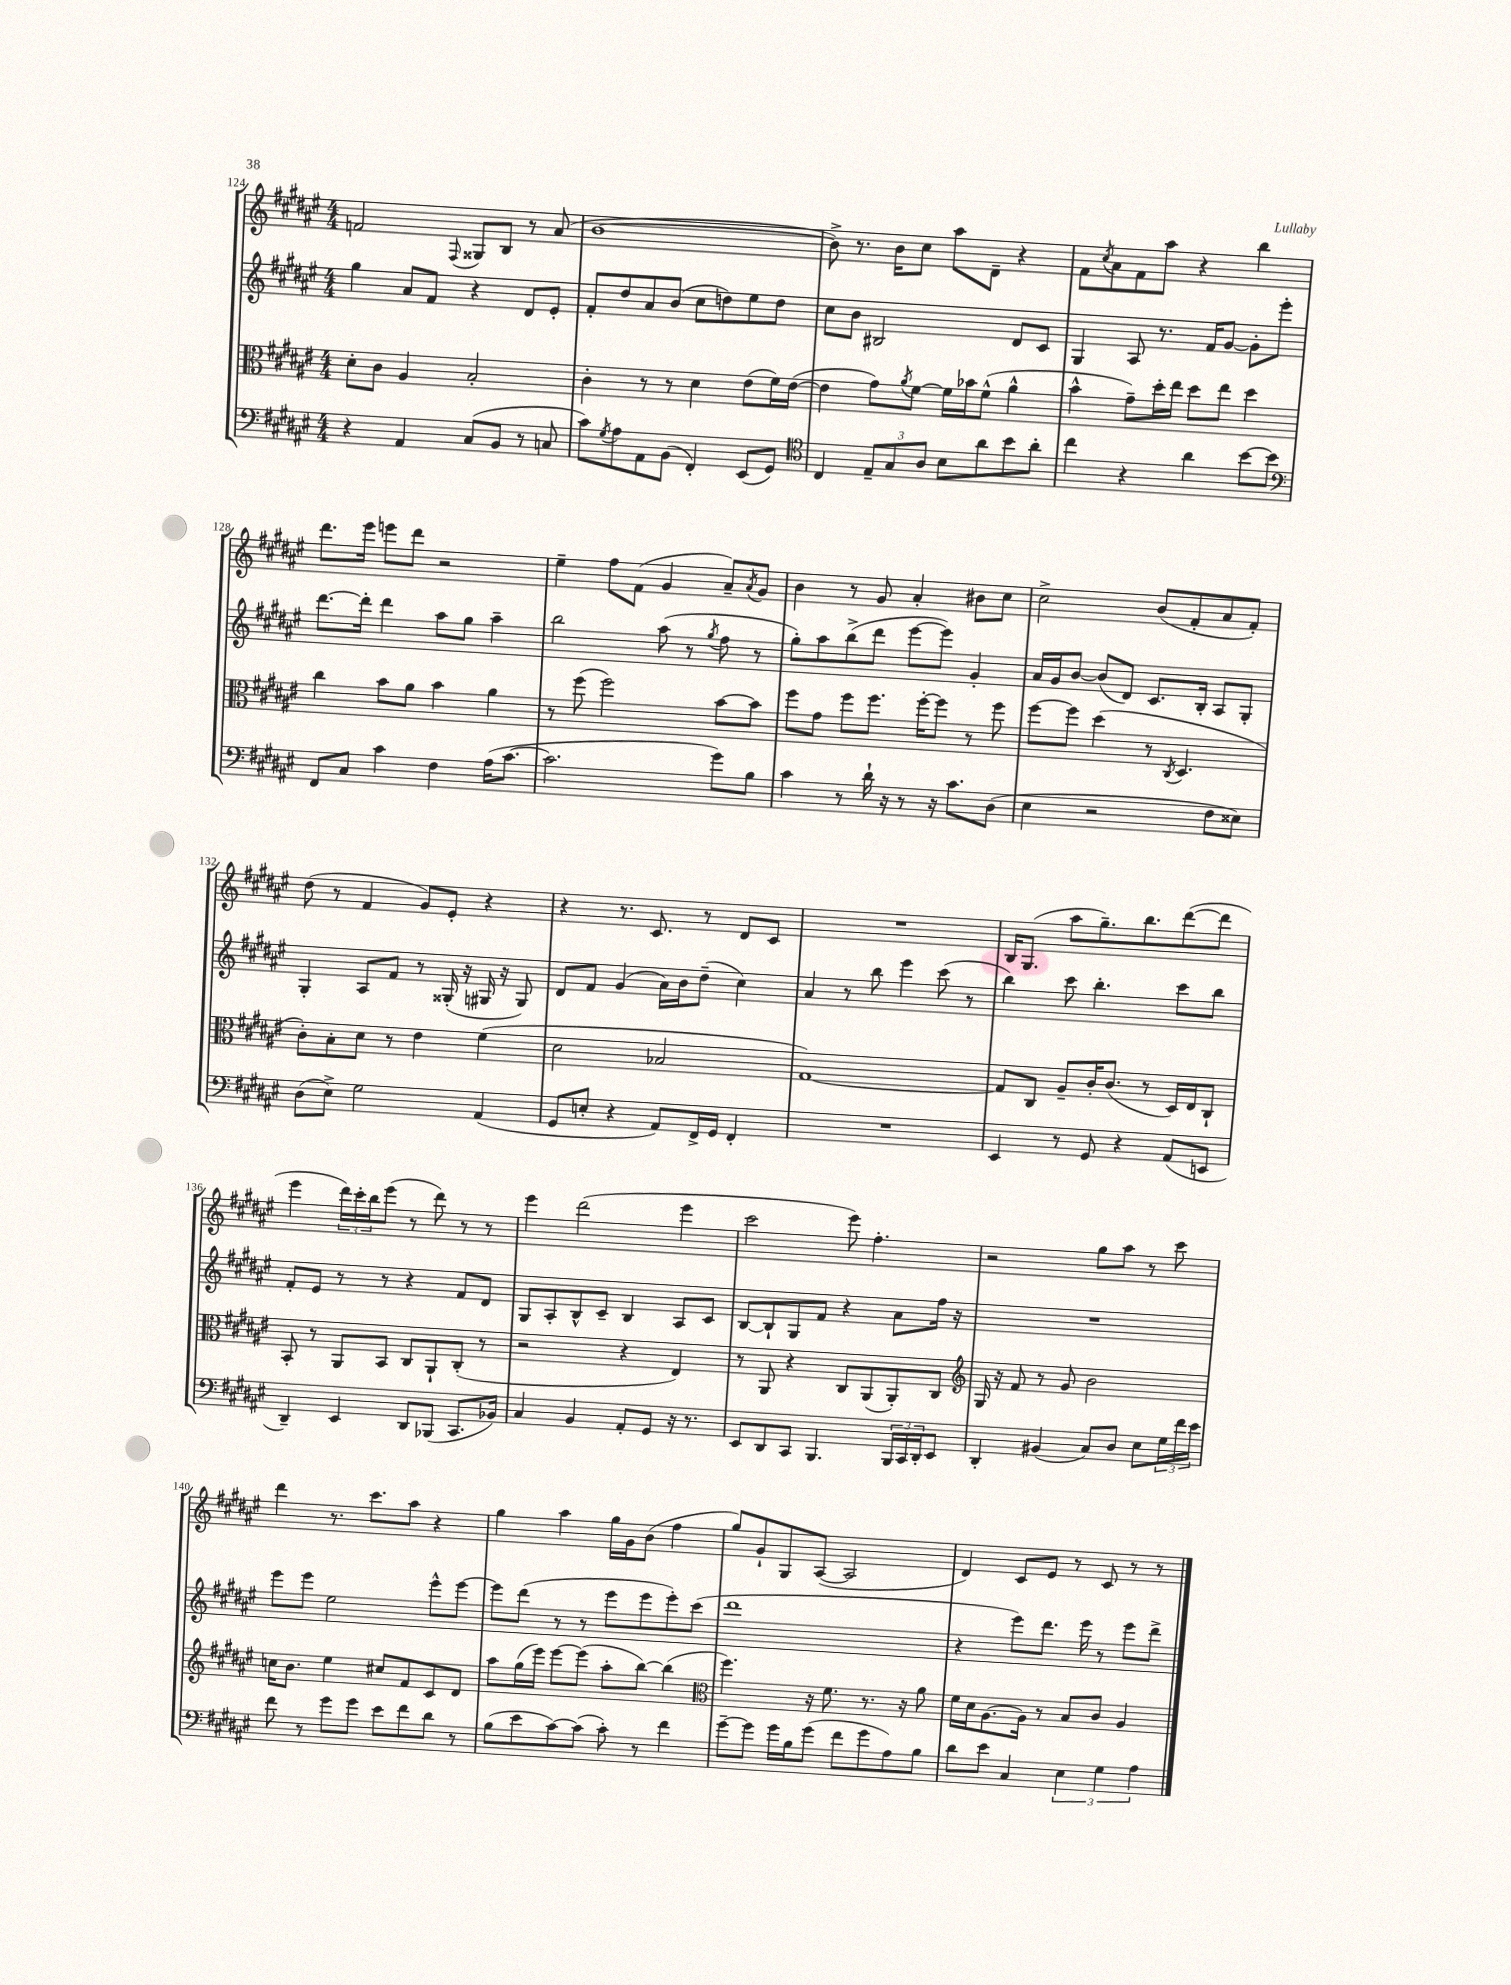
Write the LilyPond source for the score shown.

<<
\new StaffGroup <<
\new Staff = "s0" {
    \clef treble \key fis \major \numericTimeSignature \time 4/4
    f'2 \appoggiatura { fis8 } gisis8 b8 r8 ais'8( |
    b'1~ |
    b'8->) r8. b'16 cis''8 ais''8 dis'8-- r4 |
    fis'8 \acciaccatura { cis''8 } ais'8 fis'8 ais''8 r4 b''4 |
    dis'''8. eis'''16 e'''8 dis'''8 r2 |
    eis''4-- fis''8 fis'8( gis'4 ais'8--) \acciaccatura { ais'8 } gis'8 |
    b'4 r8 gis'8 ais'4-. bis'8 cis''8 |
    cis''2-> b'8( fis'8-. ais'8 fis'8-.) |
    dis''8( r8 fis'4 gis'8) eis'8-. r4 |
    r4 r8. cis'8. r8 dis'8 cis'8 |
    R1 |
    b16 gis8.( ais''8 gis''8.--) b''8. dis'''8~( dis'''8 |
    eis'''4 \tuplet 3/2 { dis'''16) cis'''16-. b''16 } eis'''8( r8 dis'''8) r8 r8 |
    eis'''4 dis'''2( eis'''4 |
    cis'''2 eis'''8) fis''4.-. |
    r2 gis''8 ais''8 r8 cis'''8 |
    dis'''4 r8. cis'''8. ais''8 r4 |
    gis''4 ais''4 gis''16 gis'16 b'8( fis''4 |
    gis''8) gis'8-! gis8 ais8~( ais2 |
    dis'4) cis'8 eis'8 r8 cis'8 r8 r8 \bar "|." |
}
\new Staff = "s1" {
    \clef treble \key fis \major \numericTimeSignature \time 4/4
    gis''4 ais'8 fis'8 r4 dis'8 eis'8-. |
    fis'8-. dis''8 ais'8 b'8( cis''8 d''8) eis''8 d''8 |
    cis''8 b'8 bis2 dis'8 cis'8 |
    gis4 ais8 r8. fis'16 gis'8~ gis'8-. eis'''8-. |
    dis'''8.~ dis'''16-. dis'''4 ais''8 gis''8 ais''4-- |
    b''2 ais''8( r8 \acciaccatura { gis''8 } fis''8 r8 |
    gis''8-.) ais''8 b''8->( dis'''8 eis'''8~ eis'''8) gis'4-. |
    ais'16 gis'16 b'8~ b'8( dis'8) cis'8. b16-. ais8 gis8-. |
    gis4-. ais8 fis'8 r8 gisis16-.( r16 gis16 r16 gis8) |
    dis'8 fis'8 gis'4( ais'16) b'16 dis''8--( cis''4) |
    ais'4 r8 b''8 eis'''4 cis'''8( r8 |
    b''4) cis'''8 b''4.-. cis'''8 b''8 |
    fis'8-. eis'8 r8 r8 r4 fis'8 dis'8 |
    gis8 ais8-. b8-^ cis'8-- b4 ais8 cis'8 |
    b8~ b8-! gis8 fis'8 r4 ais'8 fis''16 r16 |
    R1 |
    eis'''8 eis'''8 eis''2 eis'''8-^ eis'''8~ |
    eis'''8 dis'''8( r8 r8 eis'''8 eis'''8 eis'''8-.) cis'''8( |
    dis'''1 |
    r4 eis'''8) dis'''8. eis'''16 r8 eis'''8 dis'''8-> \bar "|." |
}
\new Staff = "s2" {
    \clef alto \key fis \major \numericTimeSignature \time 4/4
    dis'8-. cis'8 ais4 b2-. |
    cis'4-. r8 r8 dis'4 eis'8( fis'16) eis'16~( |
    eis'4 gis'8) \acciaccatura { ais'8 } fis'8~ fis'16 bes'16 fis'8-^( ais'4-^ |
    b'4-^ gis'8--) dis''16-. eis''16 dis''8 eis''8 dis''4 |
    cis''4 b'8 ais'8 b'4 ais'4 |
    r8 fis''8( fis''2) b'8~ b'8 |
    fis''8 gis'8 fis''8 fis''8. fis''16~-. fis''8 r8 fis''8 |
    fis''8~ fis''8 dis''4( r8 \acciaccatura { cis8 } dis4. |
    cis'8-.) b8-. dis'8 r8 eis'4 fis'4( |
    dis'2 bes2 |
    gis1~) |
    gis8 cis8 ais8-- cis'16-. cis'8.( r8 dis16) eis16 cis8-! |
    b,8-. r8 ais,8 b,8 cis8 ais,8-! cis8-.( r8 |
    r2 r4 eis4) |
    r8 ais,8 r4 cis8 ais,8( ais,8-.) cis8 |
    \clef treble gis16 r16 fis'8 r8 gis'8 b'2 |
    c''16 b'8. eis''4 cis''8 fis'8 cis'8 dis'8 |
    ais''8 gis''16( eis'''16) eis'''8~ eis'''8( ais''8-. b''8~) b''4( |
    \clef alto fis''4.) r16 fis'8. r8. r16 ais'8 |
    fis'16 dis'16 ais8.~ ais16 r8 b8 cis'8 ais4 \bar "|." |
}
\new Staff = "s3" {
    \clef bass \key fis \major \numericTimeSignature \time 4/4
    r4 ais,4 cis8( b,8 r8 c8 |
    cis'8) \acciaccatura { gis8 } ais8 ais,8 b,8( fis,4-.) eis,8( gis,8) |
    \clef tenor cis4 \tuplet 3/2 { eis8-- gis8 ais8 } b8 ais'8 b'8 ais'8-. |
    cis''4 r4 ais'4 b'8~ b'8 |
    \clef bass fis,8 cis8 cis'4 fis4 ais16( cis'8.~ |
    cis'2. gis'8) b8 |
    cis'4 r8 dis'16-! r16 r8 r16 cis'8. dis8( |
    eis4 r2 fis8 eisis8) |
    dis8( eis8->) gis2 ais,4( |
    gis,8 e8-. r4 ais,8) fis,16-> gis,16 fis,4-. |
    R1 |
    eis,4 r8 gis,8 r4 ais,8( e,8 |
    dis,4--) eis,4 dis,8 bes,,8( cis,8. bes,16) |
    cis4 b,4 ais,8-. gis,8 r16 r8. |
    eis,8 dis,8 cis,8 b,,4. \tuplet 3/2 { b,,16 cis,16 dis,16-. } eis,8 |
    dis,4-. bis,4( cis8) dis8 eis8 \tuplet 3/2 { gis16 fis'16 eis'16 } |
    fis'8 r8 gis'8 gis'8 eis'8 fis'8 dis'8 r8 |
    b8( eis'8 cis'8~) cis'8( cis'8-.) r8 fis'4 |
    gis'8~-- gis'8 gis'16 b16 gis'8( fis'8 gis'8 ais8) b8 |
    dis'8 eis'8 cis4 \tuplet 3/2 { eis4 gis4 ais4 } \bar "|." |
}
>>
>>
\layout { \context { \Score currentBarNumber = #124 } }
